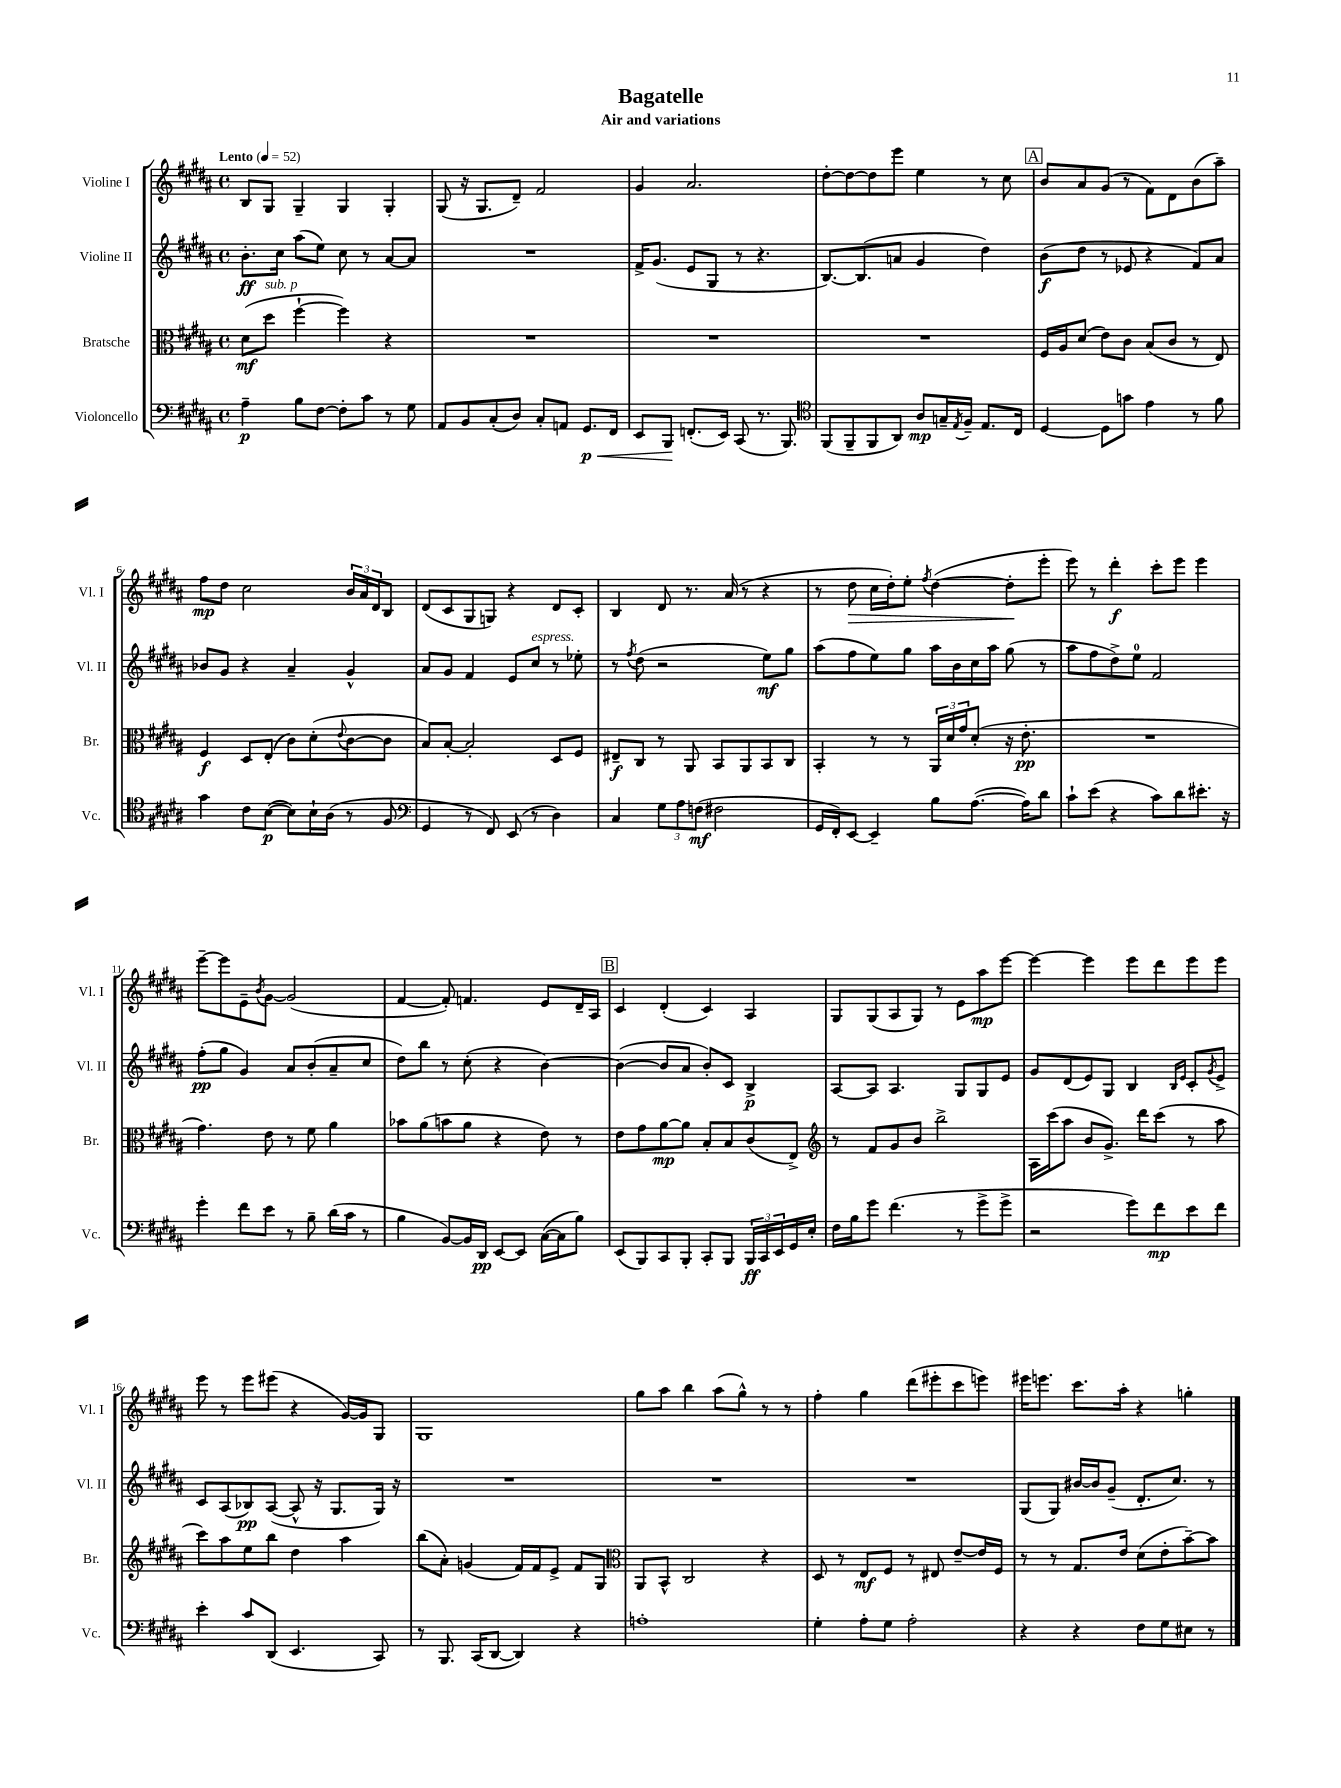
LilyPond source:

\header { title = "Bagatelle" subtitle = "Air and variations" }
<<
\new StaffGroup <<
\new Staff = "s0" \with { instrumentName = "Violine I" shortInstrumentName = "Vl. I" } {
    \clef treble \key b \major \defaultTimeSignature \time 4/4 \tempo "Lento" 4 = 52
    b8 gis8 gis4-- gis4 gis4-. |
    gis8( r16 gis8. dis'8--) fis'2 |
    gis'4 ais'2. |
    dis''8~-. dis''8~ dis''8 e'''8 e''4 r8 cis''8 |
    \mark \markup { \box "A" } b'8 ais'8 gis'8( r8 fis'8) dis'8 b'8( ais''8--) |
    fis''8\mp dis''8 cis''2 \tuplet 3/2 { b'16 ais'16 dis'16 } b8 |
    dis'8( cis'8 gis8 g8) r4 dis'8 cis'8-. |
    b4 dis'8 r8. ais'16( r8 r4 |
    r8 dis''8\> cis''16 dis''16-.) e''8-. \acciaccatura { fis''8 } dis''4~( dis''8-.\! e'''8-. |
    e'''8) r8 dis'''4-.\f cis'''8-. e'''8 e'''4 |
    e'''8~-- e'''8 e'8-- \acciaccatura { b'8 } gis'8~ gis'2( |
    fis'4~ fis'8-.) f'4. e'8 dis'16-- ais16 |
    \mark \markup { \box "B" } cis'4 dis'4-.( cis'4) ais4 |
    gis8 gis8( ais8 gis8) r8 e'8 ais''8\mp e'''8~ |
    e'''4~ e'''4 e'''8 dis'''8 e'''8 e'''8 |
    e'''8 r8 e'''8 eis'''8( r4 gis'16~) gis'16 gis8 |
    gis1 |
    gis''8 ais''8 b''4 ais''8( gis''8-^) r8 r8 |
    fis''4-. gis''4 dis'''8( eis'''8-. cis'''8 e'''8) |
    eis'''16 e'''8. cis'''8. ais''16-. r4 g''4-. \bar "|." |
}
\new Staff = "s1" \with { instrumentName = "Violine II" shortInstrumentName = "Vl. II" } {
    \clef treble \key b \major \defaultTimeSignature \time 4/4
    b'8.-.\ff cis''16 ais''8( e''8) cis''8 r8 ais'8~ ais'8 |
    R1 |
    fis'16-> gis'8.( e'8 gis8 r8 r4. |
    b8.~) b8.( a'8 gis'4 dis''4) |
    \mark \markup { \box "A" } b'8\f( dis''8 r8 ees'8 r4 fis'8) ais'8 |
    bes'8 gis'8 r4 ais'4-- gis'4-^ |
    ais'8 gis'8 fis'4 e'8 cis''8^\markup { \italic "espress." } r8 ees''8-. |
    r8 \acciaccatura { fis''8 } dis''8( r2 e''8\mf) gis''8 |
    ais''8( fis''8 e''8) gis''8 ais''16 b'16 cis''16 ais''16 gis''8( r8 |
    ais''8 fis''8 dis''8->) e''8-0 fis'2 |
    fis''8-.\pp( gis''8 gis'4) ais'8 b'8-.( ais'8-- cis''8 |
    dis''8) b''8 r8 cis''8-.( r4 b'4~) |
    \mark \markup { \box "B" } b'4~( b'8 ais'8 b'8-.) cis'8 b4->\p |
    ais8~ ais8 ais4. gis8 gis8 e'8 |
    gis'8 dis'8( e'8) gis8 b4 \grace { b16 e'16 } cis'8-. \acciaccatura { gis'8 } e'8-> |
    cis'8 ais8( bes8\pp) ais8~( ais8-^ r16 gis8. gis16) r16 |
    R1 |
    R1 |
    R1 |
    gis8( gis8) bis'16~ bis'16 gis'8--( dis'8.-. cis''8.) r8 \bar "|." |
}
\new Staff = "s2" \with { instrumentName = "Bratsche" shortInstrumentName = "Br." } {
    \clef alto \key b \major \defaultTimeSignature \time 4/4
    dis'8\mf( dis''8^\markup { \italic "sub. p" } fis''4~-! fis''4) r4 |
    R1 |
    R1 |
    R1 |
    \mark \markup { \box "A" } fis16 ais16 dis'8( e'8) cis'8 b8( cis'8 r8 e8) |
    fis4\f dis8 e8-.( cis'8) dis'8-.( \appoggiatura { e'8 } cis'8~ cis'8 |
    b8) b8~-. b2-. dis8 fis8 |
    eis8--\f cis8 r8 ais,8 b,8 ais,8 b,8 cis8 |
    b,4-. r8 r8 \tuplet 3/2 { ais,16 dis'16 gis'16 } dis'8-.( r16 e'8.-.\pp |
    R1 |
    gis'4.) e'8 r8 fis'8 ais'4 |
    bes'8 ais'8( b'8 ais'8 r4 e'8) r8 |
    \mark \markup { \box "B" } e'8 gis'8 ais'8~\mp ais'8 b8-. b8 cis'8( e8->) |
    \clef treble r8 fis'8 gis'8 b'8 b''2-> |
    ais16 cis'''16( ais''8 b'8 gis'8.->) dis'''16 cis'''8( r8 ais''8 |
    cis'''8) ais''8 e''8 b''8 dis''4 ais''4 |
    b''8( ais'8-.) g'4( fis'16) fis'16 e'8-> fis'8 gis8 |
    \clef alto ais,8 b,8-^ cis2 r4 |
    dis8 r8 e8\mf fis8 r8 eis8 e'8~-- e'16 fis16 |
    r8 r8 gis8. e'16 dis'8( e'8-. b'8~--) b'8 \bar "|." |
}
\new Staff = "s3" \with { instrumentName = "Violoncello" shortInstrumentName = "Vc." } {
    \clef bass \key b \major \defaultTimeSignature \time 4/4
    ais4--\p b8 fis8~ fis8-. cis'8 r8 gis8 |
    ais,8 b,8 cis8-.( dis8) cis8-. a,8 gis,8.\p\< fis,16 |
    e,8 b,,8\! f,8.-.( e,16) cis,8( r8. b,,8.) |
    \clef tenor fis,8( fis,8-- fis,8 ais,8) ais8\mp g16-- \acciaccatura { e8 } fis16-- e8. cis16 |
    \mark \markup { \box "A" } dis4~ dis8 g'8 e'4 r8 fis'8 |
    gis'4 cis'8 b8~\p( b8) b16-! ais16( r8 fis8 |
    \clef bass gis,4 r8 fis,8) e,8( r8 dis4) |
    cis4 \tuplet 3/2 { gis8 ais8 f8\mf( } fis2 |
    gis,16 fis,16-.) e,8~ e,4-- b8 ais8.~( ais16) dis'8 |
    cis'8-! e'8( r4 cis'8) dis'8 eis'8.-. r16 |
    gis'4-. fis'8 e'8 r8 b8-- dis'16( cis'16 r8 |
    b4 b,8~) b,16 dis,16\pp e,8~ e,8 cis16~( cis16 b8) |
    \mark \markup { \box "B" } e,8( b,,8) cis,8 b,,8-. cis,8-. b,,8 \tuplet 3/2 { b,,16\ff cis,16 e,16 } gis,16 e16-. |
    fis16 b16 gis'8 fis'4.( r8 gis'8-> gis'8-> |
    r2 gis'8) fis'8\mp e'8 fis'8 |
    e'4-. cis'8 dis,8( e,4. cis,8) |
    r8 b,,8. cis,16( dis,8~ dis,4) r4 |
    a1-. |
    gis4-. ais8-. gis8 ais2-. |
    r4 r4 fis8 gis8 eis8 r8 \bar "|." |
}
>>
>>
